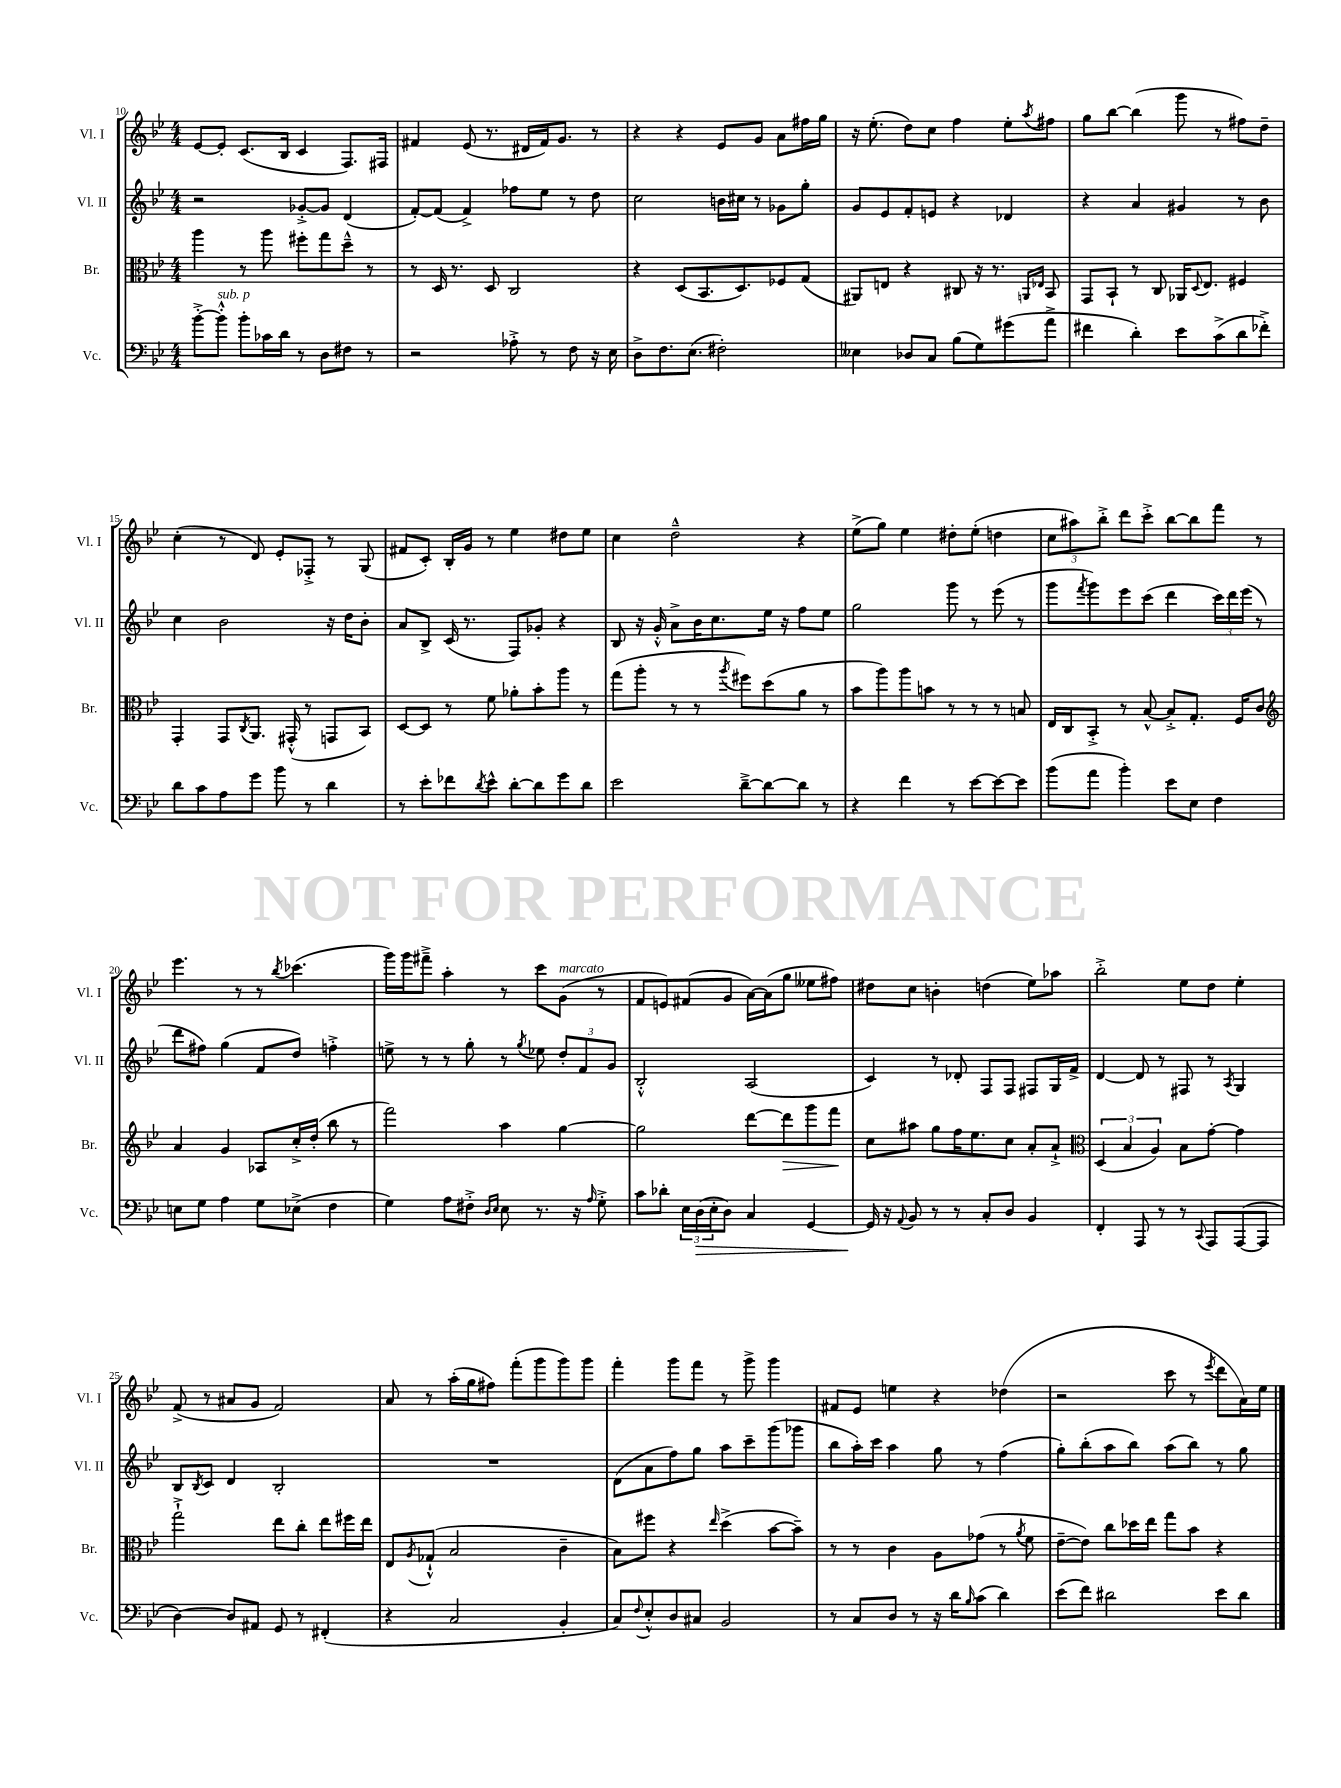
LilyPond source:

<<
\new StaffGroup <<
\new Staff = "s0" \with { instrumentName = "Vl. I" shortInstrumentName = "Vl. I" } {
    \clef treble \key bes \major \numericTimeSignature \time 4/4
    ees'8~ ees'8-. c'8.( bes16 c'4 f8.) fis16 |
    fis'4 ees'8( r8. dis'16 fis'16) g'8. r8 |
    r4 r4 ees'8 g'8 a'8 fis''16 g''16 |
    r16 ees''8.-.( d''8) c''8 f''4 ees''8-. \acciaccatura { a''8 } fis''8 |
    g''8 bes''8~ bes''4( g'''8 r8 fis''8) d''8-- |
    c''4-.( r8 d'8) ees'8-. fes8-.-> r8 g8( |
    fis'8 c'8-.) bes16-. g'16 r8 ees''4 dis''8 ees''8 |
    c''4 d''2---^ r4 |
    ees''8->( g''8) ees''4 dis''8-. ees''8-.( d''4 |
    \tuplet 3/2 { c''8 ais''8) bes''8-.-> } d'''8 c'''8-.-> bes''8~ bes''8 f'''8 r8 |
    ees'''4. r8 r8 \acciaccatura { bes''8 } ces'''4.( |
    g'''16) g'''16 fis'''8---> a''4-. r8 c'''8 g'8^\markup { \italic "marcato" }( r8 |
    f'8 e'8) fis'8( g'8 a'16~) a'16( g''8 eeses''8 fis''8) |
    dis''8 c''8 b'4-. d''4( ees''8) aes''8 |
    bes''2-.-> ees''8 d''8 ees''4-. |
    f'8->( r8 ais'8 g'8 f'2) |
    a'8 r8 a''16-.( g''16 fis''8) f'''8-.( g'''8 g'''8) g'''8 |
    f'''4-. g'''8 f'''8 r8 g'''8-> g'''4 |
    fis'8 ees'8 e''4 r4 des''4( |
    r2 c'''8 r8 \acciaccatura { ees'''8 } d'''8 a'16) ees''16 \bar "|." |
}
\new Staff = "s1" \with { instrumentName = "Vl. II" shortInstrumentName = "Vl. II" } {
    \clef treble \key bes \major \numericTimeSignature \time 4/4
    r2 ges'8~-.-> ges'8 d'4( |
    f'8~-.) f'8( f'4->) fes''8 ees''8 r8 d''8 |
    c''2 b'16 cis''16 r8 ges'8 g''8-. |
    g'8 ees'8 f'8-. e'8 r4 des'4 |
    r4 a'4 gis'4 r8 bes'8 |
    c''4 bes'2 r16 d''16 bes'8-. |
    a'8 bes8-> c'16( r8. f8) ges'8-. r4 |
    bes8 r16 g'16-.-^ a'8-> bes'16 c''8. ees''16 r16 f''8 ees''8 |
    g''2 g'''8 r8 ees'''8( r8 |
    g'''8 \acciaccatura { f'''8 } g'''8) ees'''8 c'''8( d'''4 \tuplet 3/2 { c'''16) d'''16 ees'''16( } r8 |
    d'''8 fis''8) g''4( f'8 d''8) f''4-.-> |
    e''8-> r8 r8 g''8-. r8 \acciaccatura { g''8 } ees''8 \tuplet 3/2 { d''8-. f'8 g'8 } |
    bes2-.-^ a2( |
    c'4) r8 des'8-. f8 f8 fis8 g16 f'16-> |
    d'4~ d'8 r8 fis8 r8 \acciaccatura { a8 } g4 |
    bes8 \acciaccatura { bes8 } c'8 d'4 bes2-. |
    R1 |
    d'8( a'8 f''8) g''8 a''8 c'''8-- g'''8( ges'''8 |
    bes''8 a''16-.) c'''16 a''4 g''8 r8 f''4( |
    g''8-.) bes''8-.( a''8 bes''8) a''8( bes''8) r8 g''8 \bar "|." |
}
\new Staff = "s2" \with { instrumentName = "Br." shortInstrumentName = "Br." } {
    \clef alto \key bes \major \numericTimeSignature \time 4/4
    a''4 r8 a''8 fis''8-. g''8 d''8---^ r8 |
    r8 d16 r8. d8 c2 |
    r4 d8( bes,8. d8.) fes8 g8( |
    ais,8) e8 r4 cis8 r16 r8. \grace { a,16 ees16 } bes,8 |
    g,8 bes,8-! r8 c8 aes,16 \appoggiatura { d8 } ees8. fis4 |
    g,4-. g,8 \acciaccatura { c8 } a,8. gis,16-.-^( r8 g,8 bes,8) |
    d8~ d8 r8 f'8 aes'8-. bes'8-. a''8 r8 |
    g''8( a''8-. r8 r8 \acciaccatura { a''8 } fis''8) d''8( a'8 r8 |
    bes'8 a''8) a''8 b'8 r8 r8 r8 b8 |
    ees16 c16 bes,8-.-> r8 bes8~-^ bes8-.-> g8.-. f16 c'8 |
    \clef treble a'4 g'4 aes8 c''16-.-> d''16-.( bes''8 r8 |
    f'''2) a''4 g''4~ |
    g''2 d'''8~ d'''8\> g'''8 f'''8\! |
    c''8 ais''8 g''8 f''16 ees''8. c''8 a'8-. a'8-!-> |
    \clef alto \tuplet 3/2 { d4( bes4 a4) } bes8 g'8~-. g'4 |
    g''2-!-> ees''8 c''8-. ees''8 fis''16 ees''16 |
    ees8 \acciaccatura { a8 } ges8-!-^( bes2 c'4-- |
    bes8) fis''8 r4 \grace { ees''16 } d''4->( bes'8~ bes'8--) |
    r8 r8 c'4 a8 ges'8( r8 \acciaccatura { a'8 } f'8 |
    ees'8~-- ees'8) c''8 des''16 ees''16 g''8 bes'8 r4 \bar "|." |
}
\new Staff = "s3" \with { instrumentName = "Vc." shortInstrumentName = "Vc." } {
    \clef bass \key bes \major \numericTimeSignature \time 4/4
    bes'8~-.-> bes'8-.-^^\markup { \italic "sub. p" } bes'8-. ces'16 d'16 r8 d8 fis8 r8 |
    r2 aes8-.-> r8 f8 r16 ees16 |
    d8-> f8. ees8.( fis2-.) |
    eeses4 des8 c8 bes8( g8) gis'8( a'8-> |
    fis'4 d'4-.) ees'8 c'8->( d'8 fes'8-.->) |
    d'8 c'8 a8 g'8 bes'8 r8 d'4 |
    r8 ees'8-. fes'8 \acciaccatura { d'8 } ees'8-^ d'8~-. d'8 g'8 d'8 |
    ees'2 d'8~---> d'8~ d'8 r8 |
    r4 f'4 r8 ees'8~ ees'8~ ees'8 |
    bes'8( a'8 bes'4-.) ees'8 ees8 f4 |
    e8 g8 a4 g8 ees8->( f4 |
    g4) a8 fis8-.-> \grace { d16 ees16 } ees8 r8. r16 \grace { a16 } g8-.-> |
    c'8 des'8-. \tuplet 3/2 { ees16 d16\>( ees16-. } d8) c4 g,4~ |
    g,16\! r16 \appoggiatura { a,8 } bes,8 r8 r8 c8-. d8 bes,4 |
    f,4-. a,,8 r8 r8 \appoggiatura { c,8 } a,,8 a,,8~( a,,8 |
    d4~) d8 ais,8 g,8 r8 fis,4-.( |
    r4 c2 bes,4-. |
    c8) \appoggiatura { f8 } ees8-.-^ d8 cis8 bes,2 |
    r8 c8 d8 r8 r16 d'16 \grace { bes16 } c'8( d'4) |
    ees'8( f'8) dis'2 ees'8 dis'8 \bar "|." |
}
>>
>>
\layout { \context { \Score currentBarNumber = #10 } }
